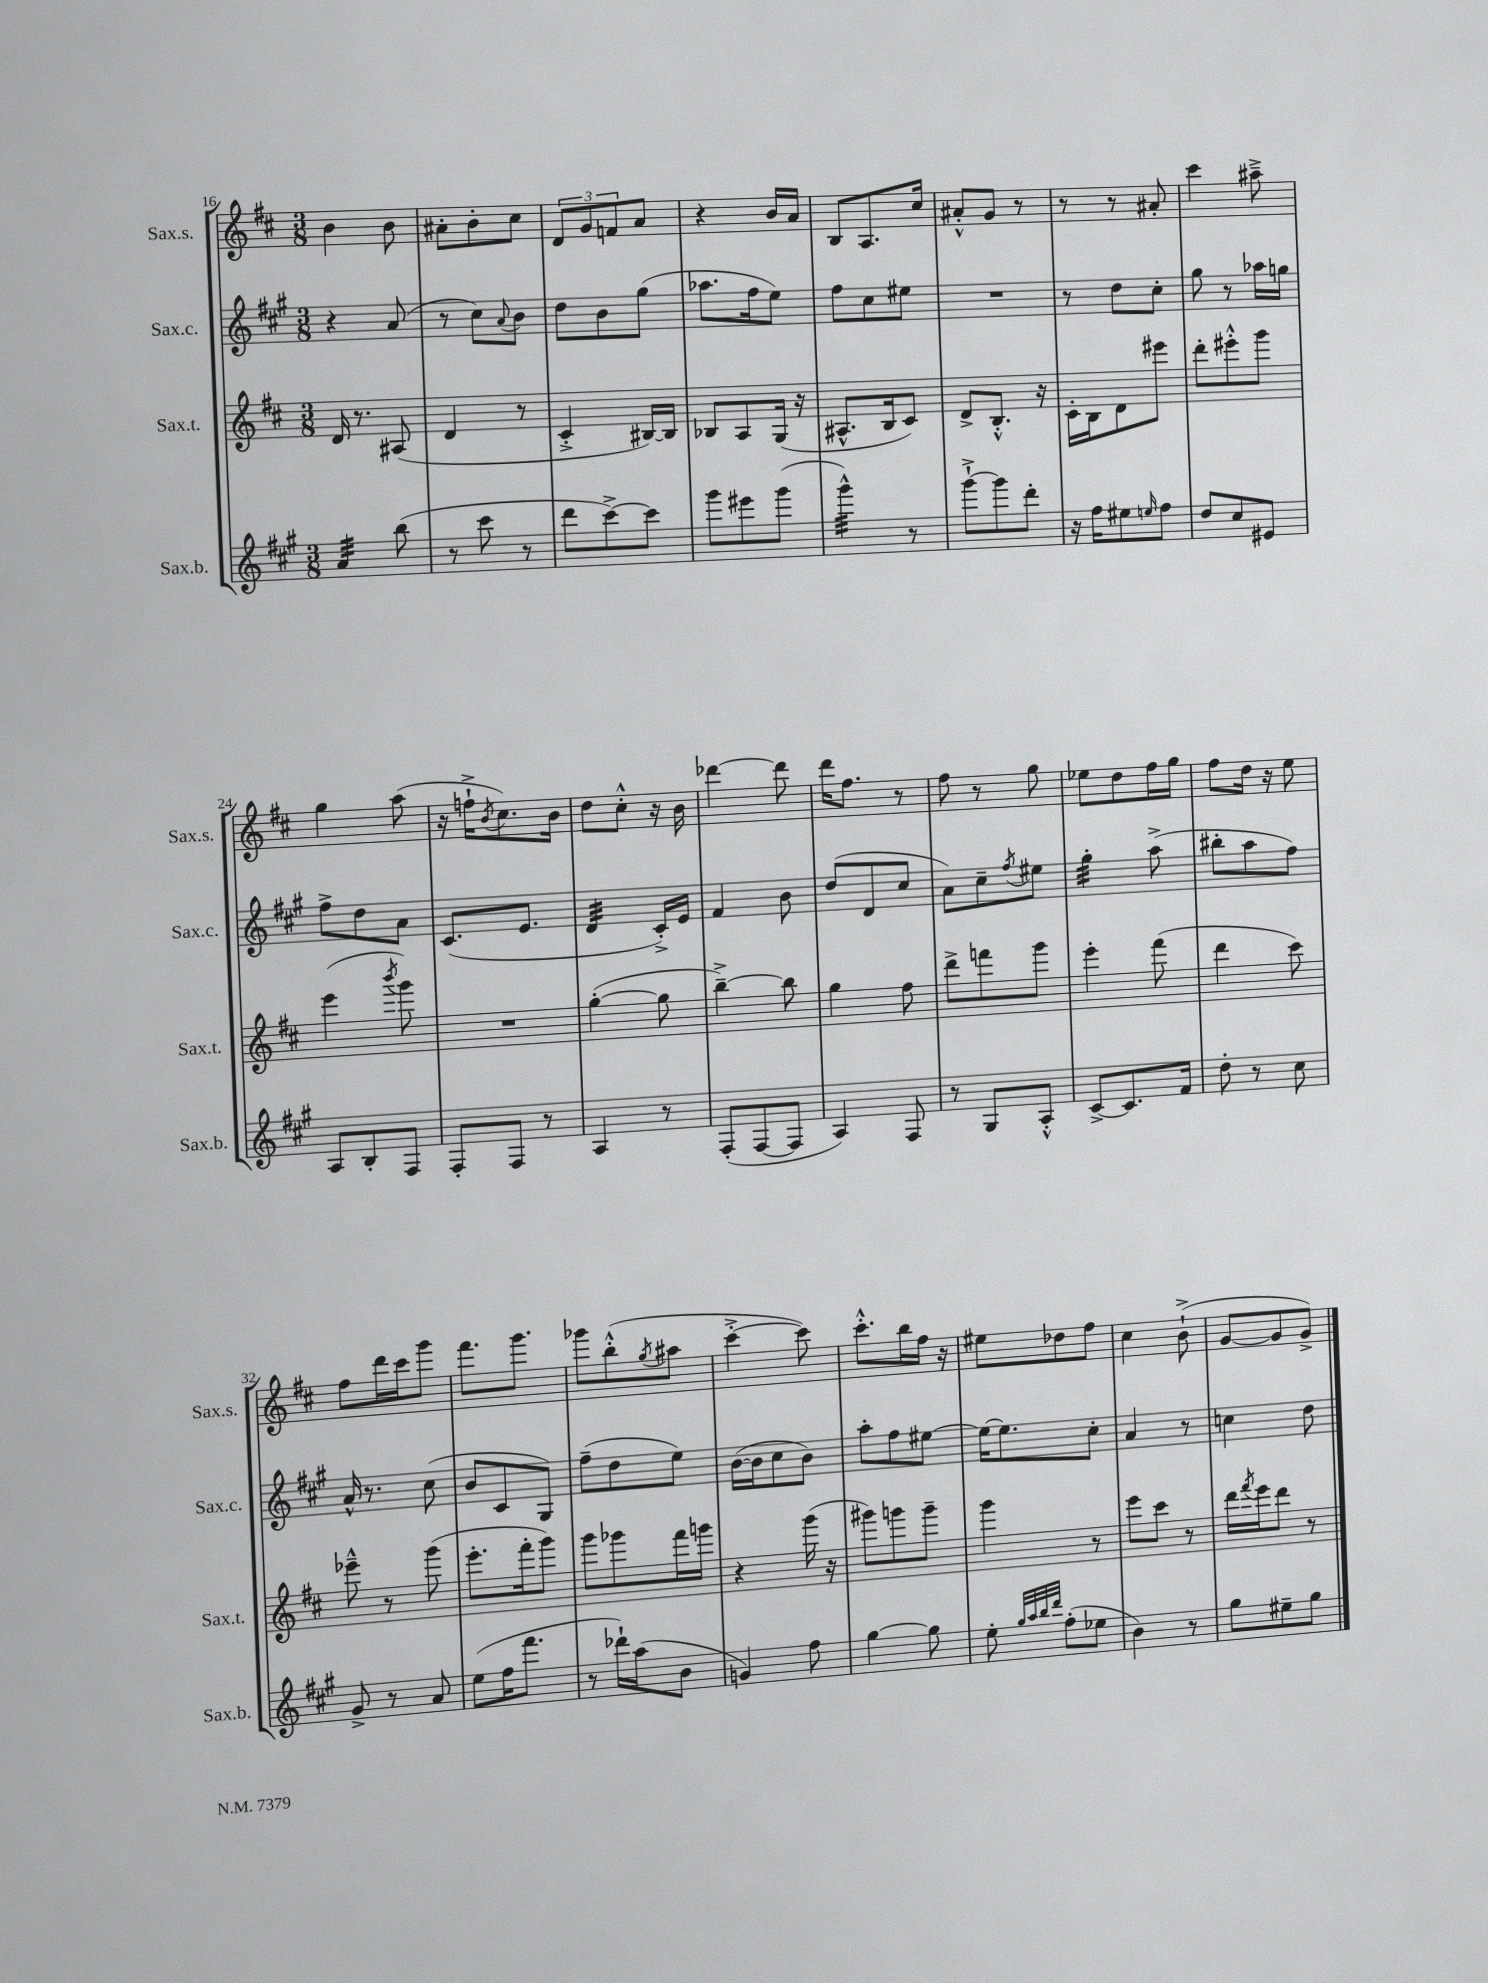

**kern	**kern	**kern	**kern
*staff4	*staff3	*staff2	*staff1
*clefG2	*clefG2	*clefG2	*clefG2
*k[f#c#g#]	*k[f#c#]	*k[f#c#g#]	*k[f#c#]
*M3/8	*M3/8	*M3/8	*M3/8
4a/	16d/	4r	4b\
.	8.r	.	.
(8bb\	(8A#/	(8a/	8b\
=	=	=	=
8r	4d/	8r	8a#'\L
8ccc#\	.	8cc#\L)	8b'\
.	.	8qqa/	.
8r	8r	8b\J	8cc#\J
=	=	=	=
8ddd\L	4c#'^/	8dd\L	12d/L
.	.	.	12g/
[8ccc#^\)	.	8b\	.
.	.	.	12f/
8ccc#\]J	[16B#/LL)	(8gg#\J	8a/J
.	16B#/]JJ	.	.
=	=	=	=
8ggg#\L	8B-/L	8.aa-\L	4r
8eee#\	8A/	.	.
.	.	16ff#\k	.
(8ggg#\J	(16G/Jk	8ee\J)	16b/LL
.	16r	.	16a/JJ
=	=	=	=
4ggg#^^\)	8.A#^^/L	8ff#\L	8B/L
.	.	8cc#\	8.A/
.	16B/k	.	.
8r	8c#/J)	8ee#\J	.
.	.	.	16cc#/Jk
=	=	=	=
[8ggg#`^\L	8d^/L	4.r	8a#'^^/L
8ggg#\]	8.B'^^/J	.	8g/J
8ddd'\J	.	.	8r
.	16r	.	.
=	=	=	=
16r	16c#'\LL	8r	8r
16ff#\LK	16B\J	.	.
8ee#\	8d\	8dd\L	8r
16qqee/	.	.	.
8ff#\J	8eee#\J	8cc#'\J	8a#'/
=	=	=	=
8dd/L	8ddd'\L	8gg#\	4ccc#\
8cc#/	8eee#'^^\	8r	.
8e#/J	8ggg\J	16aa-\LL	8aa#~^\
.	.	16gg\JJ	.
=	=	=	=
8A/L	(4eee\	8ff#^\L	4gg\
8B'/	.	8dd\	.
.	8qbbb/	.	.
8F#/J	8ggg\)	8a\J	(8aa\
=	=	=	=
8F#'/L	4.r	(8.c#/L	16r
.	.	.	16ff`^\LK
.	.	.	8qb/
8F#/J	.	.	8.cc#\)
.	.	8.e/J	.
8r	.	.	.
.	.	.	16b\Jk
=	=	=	=
4A/	([4gg'\	4d/	8dd\L
.	.	.	8cc#'^^\J
8r	8gg\]	16c#'^/LL)	16r
.	.	16e/JJ	16b\
=	=	=	=
(8F#'/L	[4bb~^\)	4f#/	[4ddd-\
[8F#/	.	.	.
8F#/]J	8bb\]	8b\	8ddd-\]
=	=	=	=
4A/)	4gg\	(8dd/L	16ddd\LK
.	.	.	8.ff#\J
.	.	8d/	.
8F#/	8ff#\	8cc#/J	8r
=	=	=	=
8r	8ddd^\L	8a\L)	8ff#\
8G#/L	8fff\	8cc#~\	8r
.	.	8qff#/	.
8A'^^/J	8ggg\J	8ee#\J	8gg\
=	=	=	=
[8c#^/L	4eee'\	4gg#'\	8ee-\L
8.c#/]	.	.	8dd\
.	(8fff#\	(8aa^\	16ff#\L
16f#/Jk	.	.	16gg\JJ
=	=	=	=
8dd'\	4ddd\	8bb#'\L	8ff#\L
8r	.	8aa\	16dd\Jk
.	.	.	16r
8cc#\	8ccc#\)	8ff#\J)	8ee\
=	=	=	=
8g#^/	8eee-~^^\	16a^^/	8ff#\L
.	.	8.r	.
8r	8r	.	16ddd\L
.	.	.	16ccc#\J
8a/	(8ggg\	(8cc#\	8ggg\J
=	=	=	=
(8ee\L	8.eee'\L	8b/L	8.fff#\L
16ff#\K	.	8c#/	.
8.fff#\J	16fff#'\k	.	8.ggg\J
.	8ggg\J)	8G#/J)	.
=	=	=	=
8r	8ggg\L	(8ff#~\L	8ggg-\L
16ddd-`\LL)	8ggg-\	8dd\	(8bb'^^\
(16aa\J	.	.	.
.	.	.	8qgg/
8b\J	16fff#\L	8ee\J)	8aa#\J
.	16ggg\JJ	.	.
=	=	=	=
4g/)	4r	([16b\LL	[4ccc#'^\
.	.	16b\]J	.
.	.	8cc#\	.
8ff#\	(16ggg\	8b\J)	8ccc#\])
.	16r	.	.
=	=	=	=
[4gg#\	8ggg#\L)	8aa'\L	8.ccc#'^^\L
.	8ggg\	8ff#\	.
.	.	.	16bb\L
8gg#\]	8ggg~\J	[8ee#\J	16ff#\JJ
.	.	.	16r
=	=	=	=
8ee'\	4ggg\	16ee#\_LK	8ee#\L
.	.	8.ee#\]	.
32qqgg#/LLL	.	.	.
32qqaa/	.	.	.
32qqbb/	.	.	.
32qqddd/JJJ	.	.	.
(8ff#'\L	.	.	8dd-\
8ee-\J	8r	8cc#'\J	8ff#\J
=	=	=	=
4b\)	8eee\L	4a/	4cc#\
.	8ccc#\J	.	.
8r	8r	8r	(8b`^\
=	=	=	=
8gg#\L	16ddd\LL	4cc\	[8g/L
.	8qfff#/	.	.
.	16eee\J	.	.
8ee#~\	8ddd\J	.	8g/]
8gg#\J	8r	8dd\	8g^/J)
==	==	==	==
*-	*-	*-	*-
